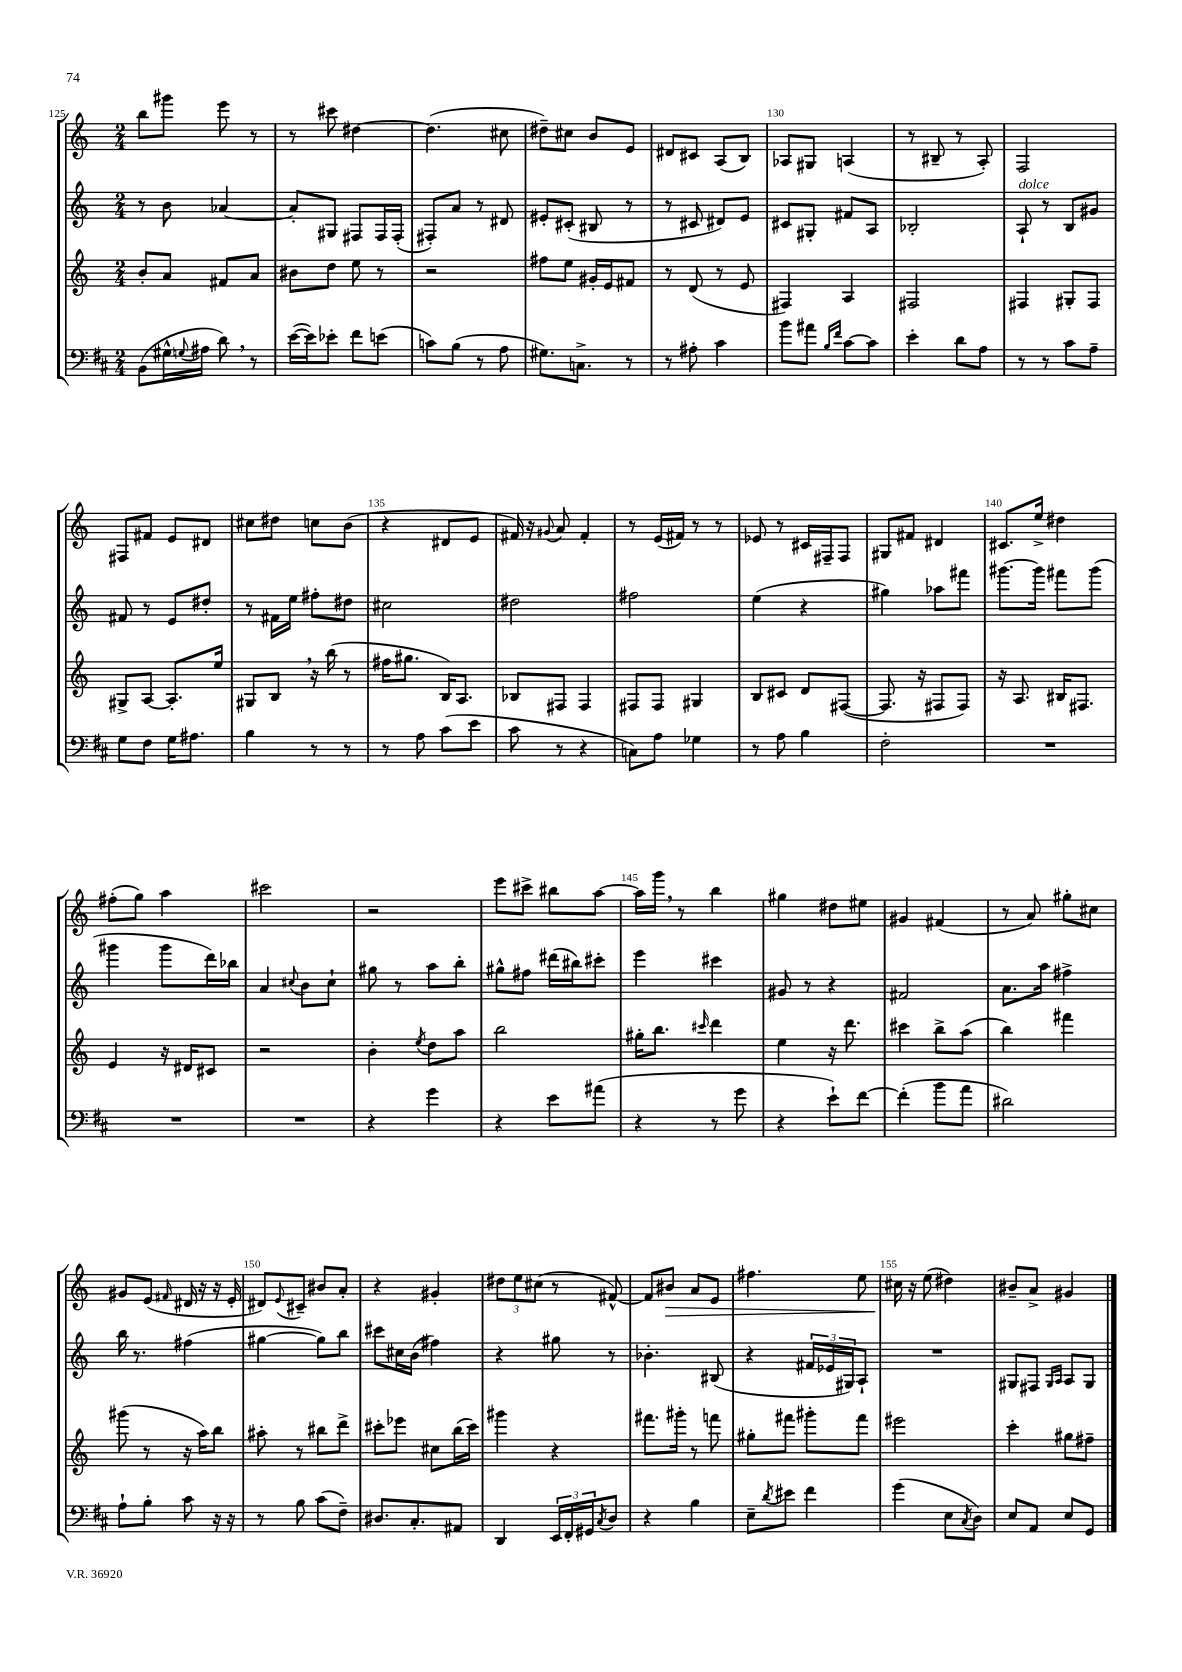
<<
\new StaffGroup <<
\new Staff = "s0" {
    \clef treble \key c \major \numericTimeSignature \time 2/4
    b''8 gis'''8 e'''8 r8 |
    r8 cis'''8 dis''4~ |
    dis''4.( cis''8 |
    dis''8--) cis''8 b'8 e'8 |
    dis'8 cis'8 a8( b8) |
    aes8 gis8 a4( |
    r8 bis8-- r8 a8-.) |
    f2 |
    fis8 fis'8 e'8 dis'8 |
    cis''8 dis''8 c''8 b'8( |
    r4 dis'8 e'8 |
    fis'16) r16 \appoggiatura { gis'8 } a'8 fis'4-. |
    r8 e'16( fis'16) r8 r8 |
    ees'8 r8 cis'16 fis16-- fis8 |
    gis8 fis'8 dis'4 |
    cis'8. e''16-> dis''4 |
    fis''8-.( g''8) a''4 |
    cis'''2 |
    r2 |
    e'''8 cis'''8-> bis''8 a''8~ |
    a''16 g'''16 \breathe r8 b''4 |
    gis''4 dis''8 eis''8 |
    gis'4 fis'4( |
    r8 a'8) gis''8-. cis''8 |
    gis'8 e'8( \grace { fis'16 } dis'16 r16 r16 e'16-. |
    dis'8) \appoggiatura { e'8 } cis'8-- bis'8 a'8-. |
    r4 gis'4-. |
    \tuplet 3/2 { dis''8 e''8 cis''8( } r8 fis'8~-^) |
    fis'8 bis'8\> a'8 e'8 |
    fis''4. e''8 |
    cis''16\! r16 e''8( dis''4) |
    bis'8-- a'8-> gis'4 \bar "|." |
}
\new Staff = "s1" {
    \clef treble \key c \major \numericTimeSignature \time 2/4
    r8 b'8 aes'4~ |
    aes'8-. gis8 fis8 fis16 fis16-.( |
    fis8-.) a'8 r8 dis'8 |
    eis'8-. cis'8-.( bis8 r8 |
    r8 cis'8 dis'8) e'8 |
    cis'8 gis8-. fis'8 a8 |
    bes2-. |
    a8-!^\markup { \italic "dolce" } r8 b8 gis'8 |
    fis'8 r8 e'8 dis''8-. |
    r8 fis'16 e''16 fis''8-. dis''8 |
    cis''2 |
    dis''2 |
    fis''2 |
    e''4( r4 |
    gis''4) aes''8 fis'''8 |
    gis'''8.~ gis'''16 fis'''8 gis'''8( |
    gis'''4 gis'''8 d'''16) bes''16 |
    a'4 \appoggiatura { cis''8 } b'8 cis''8-! |
    gis''8 r8 a''8 b''8-. |
    gis''8-^ fis''8 dis'''16( bis''16) cis'''8-. |
    e'''4 cis'''4 |
    gis'8 r8 r4 |
    fis'2 |
    a'8. a''16 fis''4-> |
    b''16 r8. fis''4( |
    gis''4~ gis''8) b''8 |
    cis'''8 cis''16 b'16( fis''4) |
    r4 gis''8 r8 |
    bes'4.-. bis8( |
    r4 \tuplet 3/2 { fis'16 ees'16 gis16) } a8-! |
    R2 |
    gis8 fis8 \grace { gis16 a16 } a8 gis8 \bar "|." |
}
\new Staff = "s2" {
    \clef treble \key c \major \numericTimeSignature \time 2/4
    b'8-. a'8 fis'8 a'8 |
    bis'8 d''8 e''8 r8 |
    r2 |
    fis''8 e''8 gis'16-. e'16 fis'8 |
    r8 d'8( r8 e'8 |
    fis4) a4 |
    fis2 |
    fis4 gis8-. fis8 |
    gis8-> a8~ a8.-. e''16 |
    gis8 b8 \breathe r16 b''16( r8 |
    fis''16 gis''8. b16) a8. |
    bes8 fis8 fis4 |
    fis8 fis8 gis4 |
    b8 cis'8 d'8 fis8~( |
    fis8. r16 fis8 fis8) |
    r16 a8. bis16 fis8. |
    e'4 r16 dis'16 cis'8 |
    r2 |
    b'4-. \acciaccatura { e''8 } d''8 a''8 |
    b''2 |
    gis''16-. b''8. \grace { cis'''16 } d'''4 |
    e''4 r16 d'''8. |
    cis'''4 b''8-> a''8( |
    b''4) fis'''4 |
    gis'''8( r8 r16 a''16) b''8 |
    ais''8-. r8 bis''8 d'''8-> |
    cis'''8-. ees'''8 cis''8 b''16( cis'''16) |
    gis'''4 r4 |
    fis'''8. gis'''16-. r8 f'''8 |
    gis''8-. fis'''8 gis'''8-. fis'''8 |
    eis'''2 |
    c'''4-. gis''8 fis''8-- \bar "|." |
}
\new Staff = "s3" {
    \clef bass \key d \major \numericTimeSignature \time 2/4
    b,8( gis16-^ \appoggiatura { g8 } ais16 d'8) \breathe r8 |
    e'16~( e'16) ees'8-. fis'8 e'8( |
    c'8) b8( r8 a8 |
    gis8.) c8.-> r8 |
    r8 ais8-. cis'4 |
    b'8 ais'8 \grace { b16 fis'16 } cis'8~ cis'8 |
    e'4-. d'8 a8 |
    r8 r8 cis'8 a8-- |
    g8 fis8 g16 ais8. |
    b4 r8 r8 |
    r8 a8 cis'8( e'8 |
    cis'8 r8 r4 |
    c8) a8 ges4 |
    r8 a8 b4 |
    fis2-. |
    R2 |
    R2 |
    R2 |
    r4 g'4 |
    r4 e'8 ais'8( |
    r4 r8 g'8 |
    r4 e'8-!) fis'8~ |
    fis'4-.( b'8 a'8 |
    dis'2) |
    a8-! b8-. cis'8 r16 r16 |
    r8 b8 cis'8( fis8--) |
    dis8. cis8.-. ais,8 |
    d,4 \tuplet 3/2 { e,16 fis,16-. gis,16 } \acciaccatura { cis8 } d8 |
    r4 b4 |
    e8-- \acciaccatura { d'8 } eis'8 fis'4 |
    g'4( e8 \acciaccatura { cis8 } d8) |
    e8 a,8 e8 g,8 \bar "|." |
}
>>
>>
\layout { \context { \Score currentBarNumber = #125 \override BarNumber.break-visibility = ##(#f #t #t) barNumberVisibility = #(every-nth-bar-number-visible 5) } }
